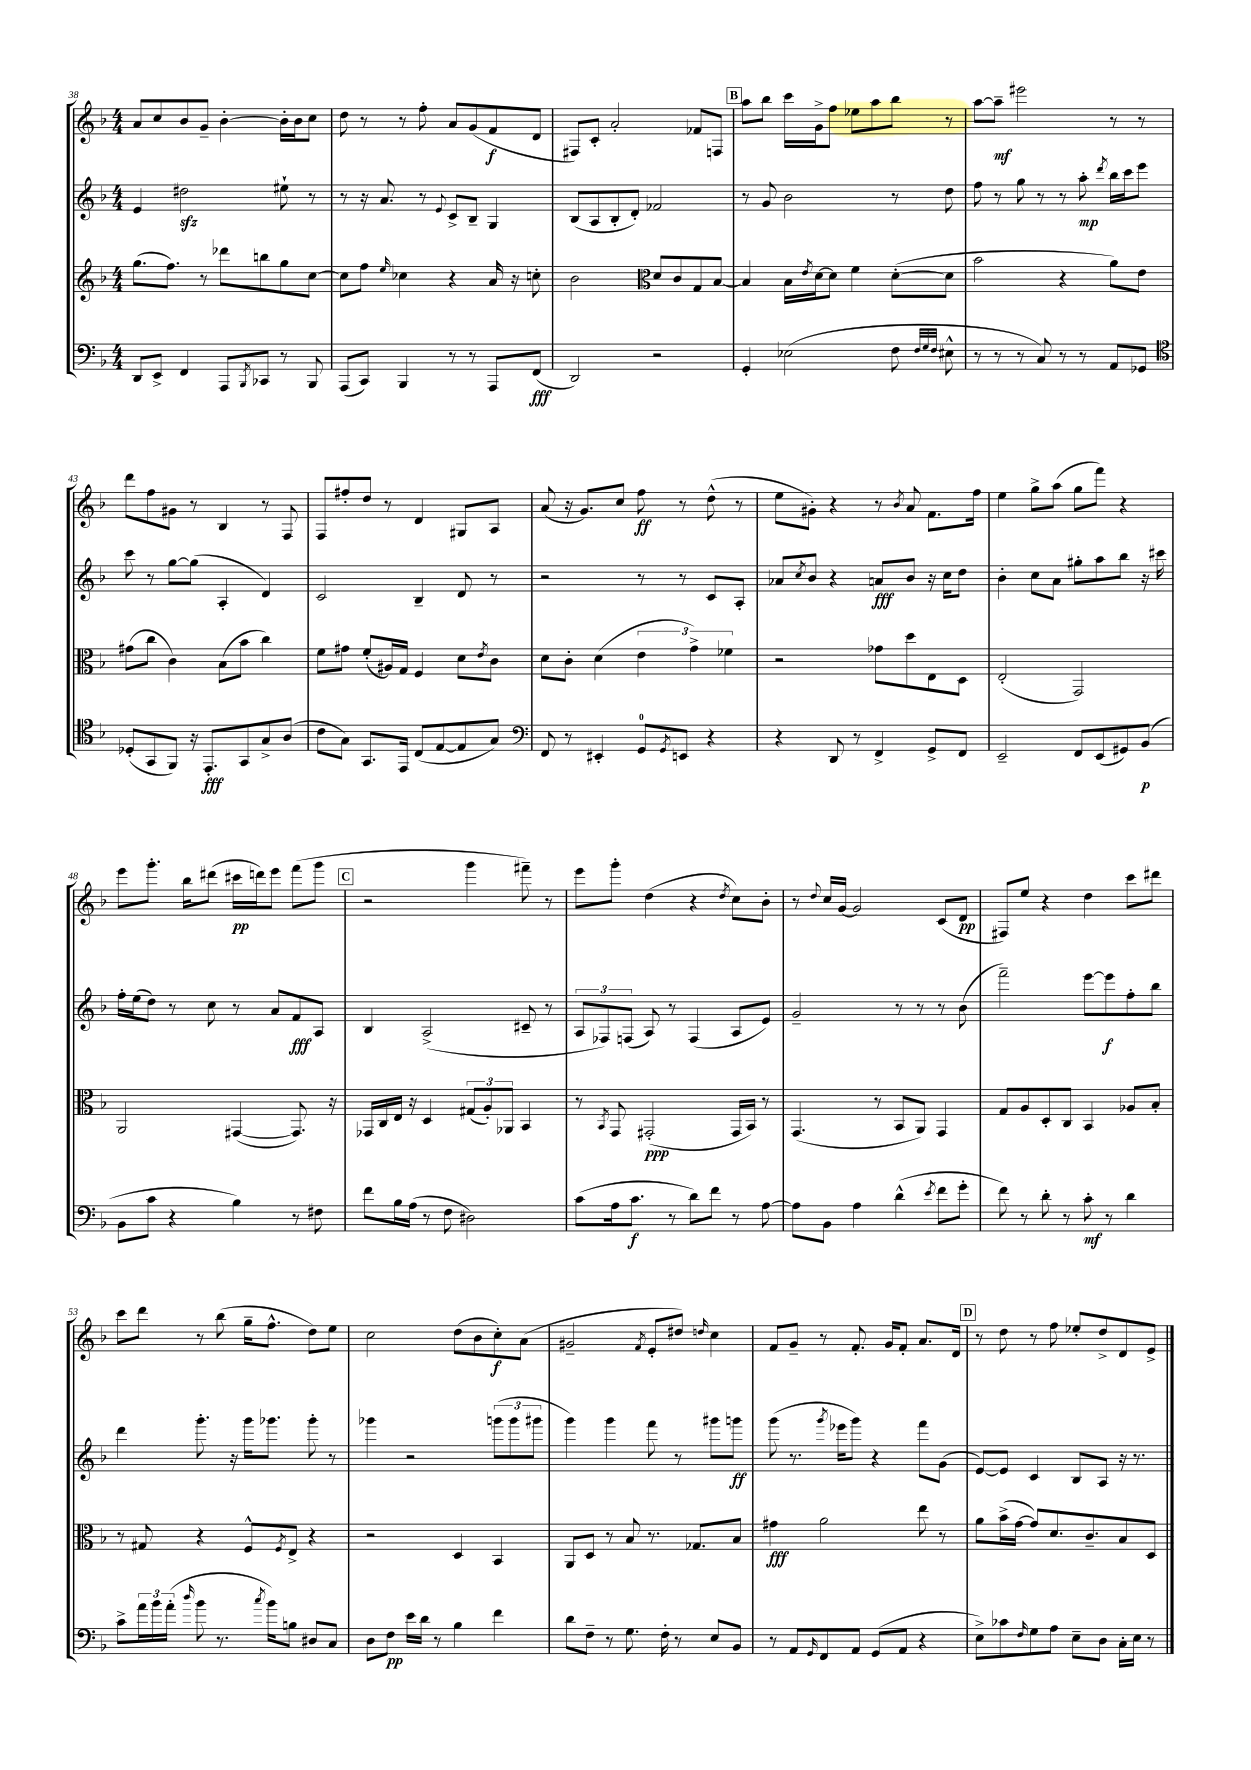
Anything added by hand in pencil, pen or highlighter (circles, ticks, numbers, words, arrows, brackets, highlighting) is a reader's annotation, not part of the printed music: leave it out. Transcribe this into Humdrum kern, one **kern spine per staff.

**kern	**dynam	**kern	**dynam	**kern	**dynam	**kern	**dynam
*part4	*part4	*part3	*part3	*part2	*part2	*part1	*part1
*staff4	*staff4	*staff3	*staff3	*staff2	*staff2	*staff1	*staff1
*clefF4	*	*clefG2	*	*clefG2	*	*clefG2	*
*k[b-]	*	*k[b-]	*	*k[b-]	*	*k[b-]	*
*M4/4	*	*M4/4	*	*M4/4	*	*M4/4	*
=38	=38	=38	=38	=38	=38	=38	=38
8DD/L	.	(8.gg\L	.	4e/	.	8a/L	.
8EE^/J	.	.	.	.	.	8cc/	.
.	.	8.ff\J)	.	.	.	.	.
4FF/	.	.	.	2dd#Xzz\	.	8b-/	.
.	.	8r	.	.	.	8g~/J	.
8AAA/L	.	8ddd-X\L	.	.	.	[4b-'\	.
8qBBB-/	.	.	.	.	.	.	.
8CC-X/J	.	8bbn\	.	.	.	.	.
8r	.	8gg\	.	8ee#X`\	.	16b-'\LL]	.
.	.	.	.	.	.	16b-\J	.
8BBB-/	.	[8cc\J	.	8r	.	8cc\J	.
=39	=39	=39	=39	=39	=39	=39	=39
(8AAA/L	.	8cc\L]	.	8r	.	8dd\	.
8CC/J)	.	8ff\J	.	16r	.	8r	.
.	.	.	.	8.a/	.	.	.
.	.	16qqee/	.	.	.	.	.
4BBB-/	.	4cc-X\	.	.	.	8r	.
.	.	.	.	8r	.	8ff'\	.
.	.	.	.	8qqe/	.	.	.
8r	.	4r	.	8c^/L	.	8a/L	.
8r	.	.	.	8B-~/J	.	(8g/	.
8AAA/L	.	16a/	.	4G/	.	8f/	f
.	.	16r	.	.	.	.	.
(8FF/J	fff	8ccn'\	.	.	.	8d/J	.
=40	=40	=40	=40	=40	=40	=40	=40
2DD/)	.	2b-\	.	(8B-/L	.	8F#X/L)	.
.	.	.	.	8A/	.	8c'/J	.
.	.	.	.	8B-'/	.	2a'/	.
.	.	.	.	8d'/J)	.	.	.
*	*	*clefC3	*	*	*	*	*
2r	.	8d/L	.	2f-X/	.	.	.
.	.	8c/	.	.	.	.	.
.	.	8G/	.	.	.	8f-X/L	.
.	.	[8B-/J	.	.	.	8Fn/J	.
!!LO:REH:place=s1:t=B
=41	=41	=41	=41	=41	=41	=41	=41
4GG'/	.	4B-/]	.	8r	.	8aa\L	.
.	.	.	.	8g/	.	8bb-\J	.
(2E-X\	.	16B-\LL	.	2b-\	.	16ccc\LL	.
.	.	8qe/	.	.	.	.	.
.	.	[16d\J	.	.	.	16g^\J	.
.	.	8d\J]	.	.	.	8ff\J	.
.	.	4f\	.	.	.	8ee-X\L	.
.	.	.	.	.	.	8aa\	.
8F\	.	([8d'\L	.	8r	.	8bb-\J	.
32qqF/LLL	.	.	.	.	.	.	.
32qqG/	.	.	.	.	.	.	.
32qqF/JJJ	.	.	.	.	.	.	.
8E#X^^\	.	8d\J]	.	8dd\	.	8r	.
=42	=42	=42	=42	=42	=42	=42	=42
8r	.	2b-\	.	8ff\	.	[8aa\L	.
8r	.	.	.	8r	.	8aa~\J]	mf
8r	.	.	.	8gg\	.	2eee#X\	.
8C/)	.	.	.	8r	.	.	.
8r	.	4r	.	8r	.	.	.
8r	.	.	.	8aa'\	mp	.	.
.	.	.	.	8qddd/	.	.	.
8AA/L	.	8a\L)	.	16bb-\LL	.	8r	.
.	.	.	.	16ccc\J	.	.	.
8GG-X/J	.	8e\J	.	8eee\J	.	8r	.
!!LO:LB:g=z
=43	=43	=43	=43	=43	=43	=43	=43
*clefC4	*	*	*	*	*	*	*
(8D-X'/L	.	(8g#X\L	.	8ccc\	.	8ddd\L	.
8GG/	.	8cc\J	.	8r	.	8ff\	.
8FF/J)	.	4c\)	.	[8gg\L	.	8g#X\J	.
16r	.	.	.	(8gg\J]	.	8r	.
8.EE'/L	fff	.	.	.	.	.	.
.	.	(8B-\L	.	4A'/	.	4B-/	.
8GG/	.	8b-\J	.	.	.	.	.
8G^/	.	4cc\)	.	4d/)	.	8r	.
(8A/J	.	.	.	.	.	8F/	.
=44	=44	=44	=44	=44	=44	=44	=44
8c\L	.	8f\L	.	2c/	.	8F/L	.
8G\J)	.	8g#X\J	.	.	.	8ff#X'/	.
8.GG/L	.	(8f'/L	.	.	.	8dd/J	.
.	.	16A#X/L)	.	.	.	8r	.
16EE/Jk	.	16G/JJ	.	.	.	.	.
(8C/L	.	4F/	.	4B-~/	.	4d/	.
[8E/	.	.	.	.	.	.	.
8E/]	.	8d\L	.	8d/	.	8G#X/L	.
.	.	8qe/	.	.	.	.	.
8G/J)	.	8c\J	.	8r	.	8A/J	.
=45	=45	=45	=45	=45	=45	=45	=45
*clefF4	*	*	*	*	*	*	*
8FF/	.	8d\L	.	2r	.	(8a/	.
8r	.	8c'\J	.	.	.	16r	.
.	.	.	.	.	.	8.g/L)	.
4EE#X'/	.	(4d\	.	.	.	.	.
.	.	.	.	.	.	8cc/J	.
8GG/L	.	6e\	.	8r	.	8ff\	ff
8qGG/	.	.	.	.	.	.	.
8EEn/J	.	.	.	8r	.	8r	.
.	.	6g^\)	.	.	.	.	.
4r	.	.	.	8c/L	.	(8dd^^\	.
.	.	6f-X\	.	.	.	.	.
.	.	.	.	8A'/J	.	8r	.
=46	=46	=46	=46	=46	=46	=46	=46
4r	.	2r	.	8a-X/L	.	8ee\L	.
.	.	.	.	8qcc/	.	.	.
.	.	.	.	8b-/J	.	8g#X'\J)	.
8DD/	.	.	.	4r	.	4r	.
8r	.	.	.	.	.	.	.
4FF^/	.	8g-X\L	.	8an/L	fff	8r	.
.	.	.	.	.	.	8qb-/	.
.	.	8dd\	.	8b-/J	.	8a/	.
8GG^/L	.	8E\	.	16r	.	8.f\L	.
.	.	.	.	16cc\KL	.	.	.
8FF/J	.	8D\J	.	8dd\J	.	.	.
.	.	.	.	.	.	16ff\Jk	.
=47	=47	=47	=47	=47	=47	=47	=47
2EE~/	.	(2E'/	.	4b-'\	.	4ee\	.
.	.	.	.	8cc\L	.	8gg^\L	.
.	.	.	.	8a\J	.	(8aa\J	.
8FF/L	.	2GG/)	.	8gg#X'\L	.	8gg\L	.
(8EE/	.	.	.	8aa\	.	8fff\J)	.
8GG#X/)	.	.	.	8bb-\J	.	4r	.
(8BB-/J	p	.	.	16r	.	.	.
.	.	.	.	16ccc#X\	.	.	.
!!LO:LB:g=z
=48	=48	=48	=48	=48	=48	=48	=48
8BB-\L	.	2AA/	.	16ff'\LL	.	8eee\L	.
.	.	.	.	(16ee\J	.	.	.
8c\J	.	.	.	8dd\J)	.	8.ggg'\J	.
4r	.	.	.	8r	.	.	.
.	.	.	.	.	.	16bb-\KL	.
.	.	.	.	8cc\	.	(8ddd#X\J	.
4B-\)	.	([4GG#X/	.	8r	.	16ccc#X\LL	pp
.	.	.	.	.	.	16dddn\J)	.
.	.	.	.	8a/L	.	8eee\J	.
8r	.	8.GG#/])	.	8f/	fff	(8fff\L	.
8F#X\	.	.	.	8A/J	.	8ggg\J	.
.	.	16r	.	.	.	.	.
!!LO:REH:place=s1:t=C
=49	=49	=49	=49	=49	=49	=49	=49
8f\L	.	16GG-X/LL	.	4B-/	.	2r	.
.	.	16C/	.	.	.	.	.
16B-\L	.	16E/JJ	.	.	.	.	.
(16A\JJ	.	16r	.	.	.	.	.
8r	.	4D/	.	(2A^/	.	.	.
8F\	.	.	.	.	.	.	.
2D#X\)	.	(12G#X/L	.	.	.	4ggg\	.
.	.	12A'/)	.	.	.	.	.
.	.	12AA-X/J	.	.	.	.	.
.	.	4BB-/	.	8c#X~/	.	8fff#X~\)	.
.	.	.	.	8r	.	8r	.
=50	=50	=50	=50	=50	=50	=50	=50
(8c\L	.	8r	.	12A/L	.	8eee\L	.
.	.	.	.	12F-X/)	.	.	.
.	.	8qBB-/	.	.	.	.	.
16A\k	.	8GG/	.	.	.	8ggg'\J	.
.	.	.	.	(12Fn/J	.	.	.
8.c\J	f	.	.	.	.	.	.
.	.	(2GG#X'/	ppp	8A/)	.	(4dd\	.
8r	.	.	.	8r	.	.	.
8d\L)	.	.	.	(4F/	.	4r	.
8f\J	.	.	.	.	.	.	.
.	.	.	.	.	.	8qdd/	.
8r	.	16GG#/LL	.	8A/L	.	8cc\L)	.
.	.	16BB-/JJ)	.	.	.	.	.
[8A\	.	8r	.	8e/J)	.	8b-'\J	.
=51	=51	=51	=51	=51	=51	=51	=51
8A\L]	.	(4.GG/	.	2g~/	.	8r	.
.	.	.	.	.	.	8qqdd/	.
8BB-\J	.	.	.	.	.	16cc/LL	.
.	.	.	.	.	.	[16g/JJ	.
4A\	.	.	.	.	.	2g/]	.
.	.	8r	.	.	.	.	.
(4d^^\	.	8BB-/L	.	8r	.	.	.
.	.	8AA/J)	.	8r	.	.	.
8qe/	.	.	.	.	.	.	.
8f\L	.	4GG/	.	8r	.	(8c/L	.
8g'\J	.	.	.	(8b-\	.	8d/J	pp
=52	=52	=52	=52	=52	=52	=52	=52
8f\)	.	8G/L	.	2fff~\)	.	8F#X/L)	.
8r	.	8A/	.	.	.	8ee/J	.
8d'\	.	8D'/	.	.	.	4r	.
8r	.	8C/J	.	.	.	.	.
8c'\	mf	4BB-/	.	[8eee\L	.	4dd\	.
8r	.	.	.	8eee\]	f	.	.
4d\	.	8A-X/L	.	8ff'\	.	8ccc\L	.
.	.	8B-'/J	.	8bb-\J	.	8ddd#X\J	.
!!LO:LB:g=z
=53	=53	=53	=53	=53	=53	=53	=53
8c^\L	.	8r	.	4ddd\	.	8ccc\L	.
24a\L	.	8G#X/	.	.	.	8ddd\J	.
24b-\	.	.	.	.	.	.	.
(24a'\JJ	.	.	.	.	.	.	.
16qqdd/	.	.	.	.	.	.	.
8b-\	.	4r	.	8.ggg'\	.	8r	.
8.r	.	.	.	.	.	(8bb-\	.
.	.	.	.	16r	.	.	.
.	.	8F^^/L	.	16ggg\KL	.	16gg~\KL	.
8qcc/	.	.	.	.	.	.	.
16b-\KL)	.	.	.	8.ggg-X\J	.	8.ff^^\J	.
.	.	8qF/	.	.	.	.	.
8Bn\J	.	8E^/J	.	.	.	.	.
8D#X/L	.	4r	.	8ggg-'\	.	8dd\L)	.
8C/J	.	.	.	8r	.	8ee\J	.
=54	=54	=54	=54	=54	=54	=54	=54
8D\L	.	2r	.	4ggg-X\	.	2cc\	.
8F\J	pp	.	.	.	.	.	.
16e\LL	.	.	.	2r	.	.	.
16d\JJ	.	.	.	.	.	.	.
8r	.	.	.	.	.	.	.
4B-\	.	4D/	.	.	.	(8dd\L	.
.	.	.	.	.	.	8b-\	.
4f\	.	4BB-/	.	(12gggn\L	.	8cc'\)	f
.	.	.	.	12ggg\	.	.	.
.	.	.	.	.	.	(8a\J	.
.	.	.	.	12ggg#X\J	.	.	.
=55	=55	=55	=55	=55	=55	=55	=55
8d\L	.	8AA/L	.	4ggg\)	.	2g#X~/	.
8F~\J	.	8D/J	.	.	.	.	.
8r	.	8r	.	4ggg\	.	.	.
8.G\	.	8B-/	.	.	.	.	.
.	.	.	.	.	.	8qf/	.
.	.	8.r	.	8fff\	.	8e'/L	.
16F'\	.	.	.	.	.	.	.
8r	.	.	.	8r	.	8dd#X/J)	.
.	.	8.G-X/L	.	.	.	.	.
.	.	.	.	.	.	16qqddn/	.
8E/L	.	.	.	8ggg#X\L	.	4cc\	.
8BB-/J	.	8B-/J	.	8gggn\J	ff	.	.
=56	=56	=56	=56	=56	=56	=56	=56
8r	.	4g#X\	fff	(8ggg\	.	8f/L	.
8AA/L	.	.	.	8.r	.	8g~/J	.
16qqGG/	.	.	.	.	.	.	.
8FF/	.	2a\	.	.	.	8r	.
.	.	.	.	8qggg/	.	.	.
.	.	.	.	16eee-X\KL	.	.	.
8AA/J	.	.	.	8ggg\J)	.	8.f'/	.
(8GG/L	.	.	.	4r	.	.	.
.	.	.	.	.	.	16g/KL	.
8AA/J	.	.	.	.	.	8f'/J	.
4r	.	8ee\	.	8fff\L	.	8.a/L	.
.	.	8r	.	(8g\J	.	.	.
.	.	.	.	.	.	16d/Jk	.
!!LO:REH:place=s1:t=D
=57	=57	=57	=57	=57	=57	=57	=57
8E^\L)	.	8a\L	.	[8e/L)	.	8r	.
8c-X\	.	(16b-^\L	.	8e/J]	.	8dd\	.
.	.	[16g\JJ	.	.	.	.	.
16qqF/	.	.	.	.	.	.	.
8G\	.	8g/L])	.	4c/	.	8r	.
8A\J	.	8.d/	.	.	.	8ff\	.
8E~\L	.	.	.	8B-/L	.	8ee-X'/L	.
.	.	8.c~/	.	.	.	.	.
8D\J	.	.	.	8A/J	.	8dd^/	.
16C'\LL	.	8B-/	.	16r	.	8d/	.
16E\JJ	.	.	.	8.r	.	.	.
8r	.	8D/J	.	.	.	8e^/J	.
==	==	==	==	==	==	==	==
*-	*-	*-	*-	*-	*-	*-	*-
